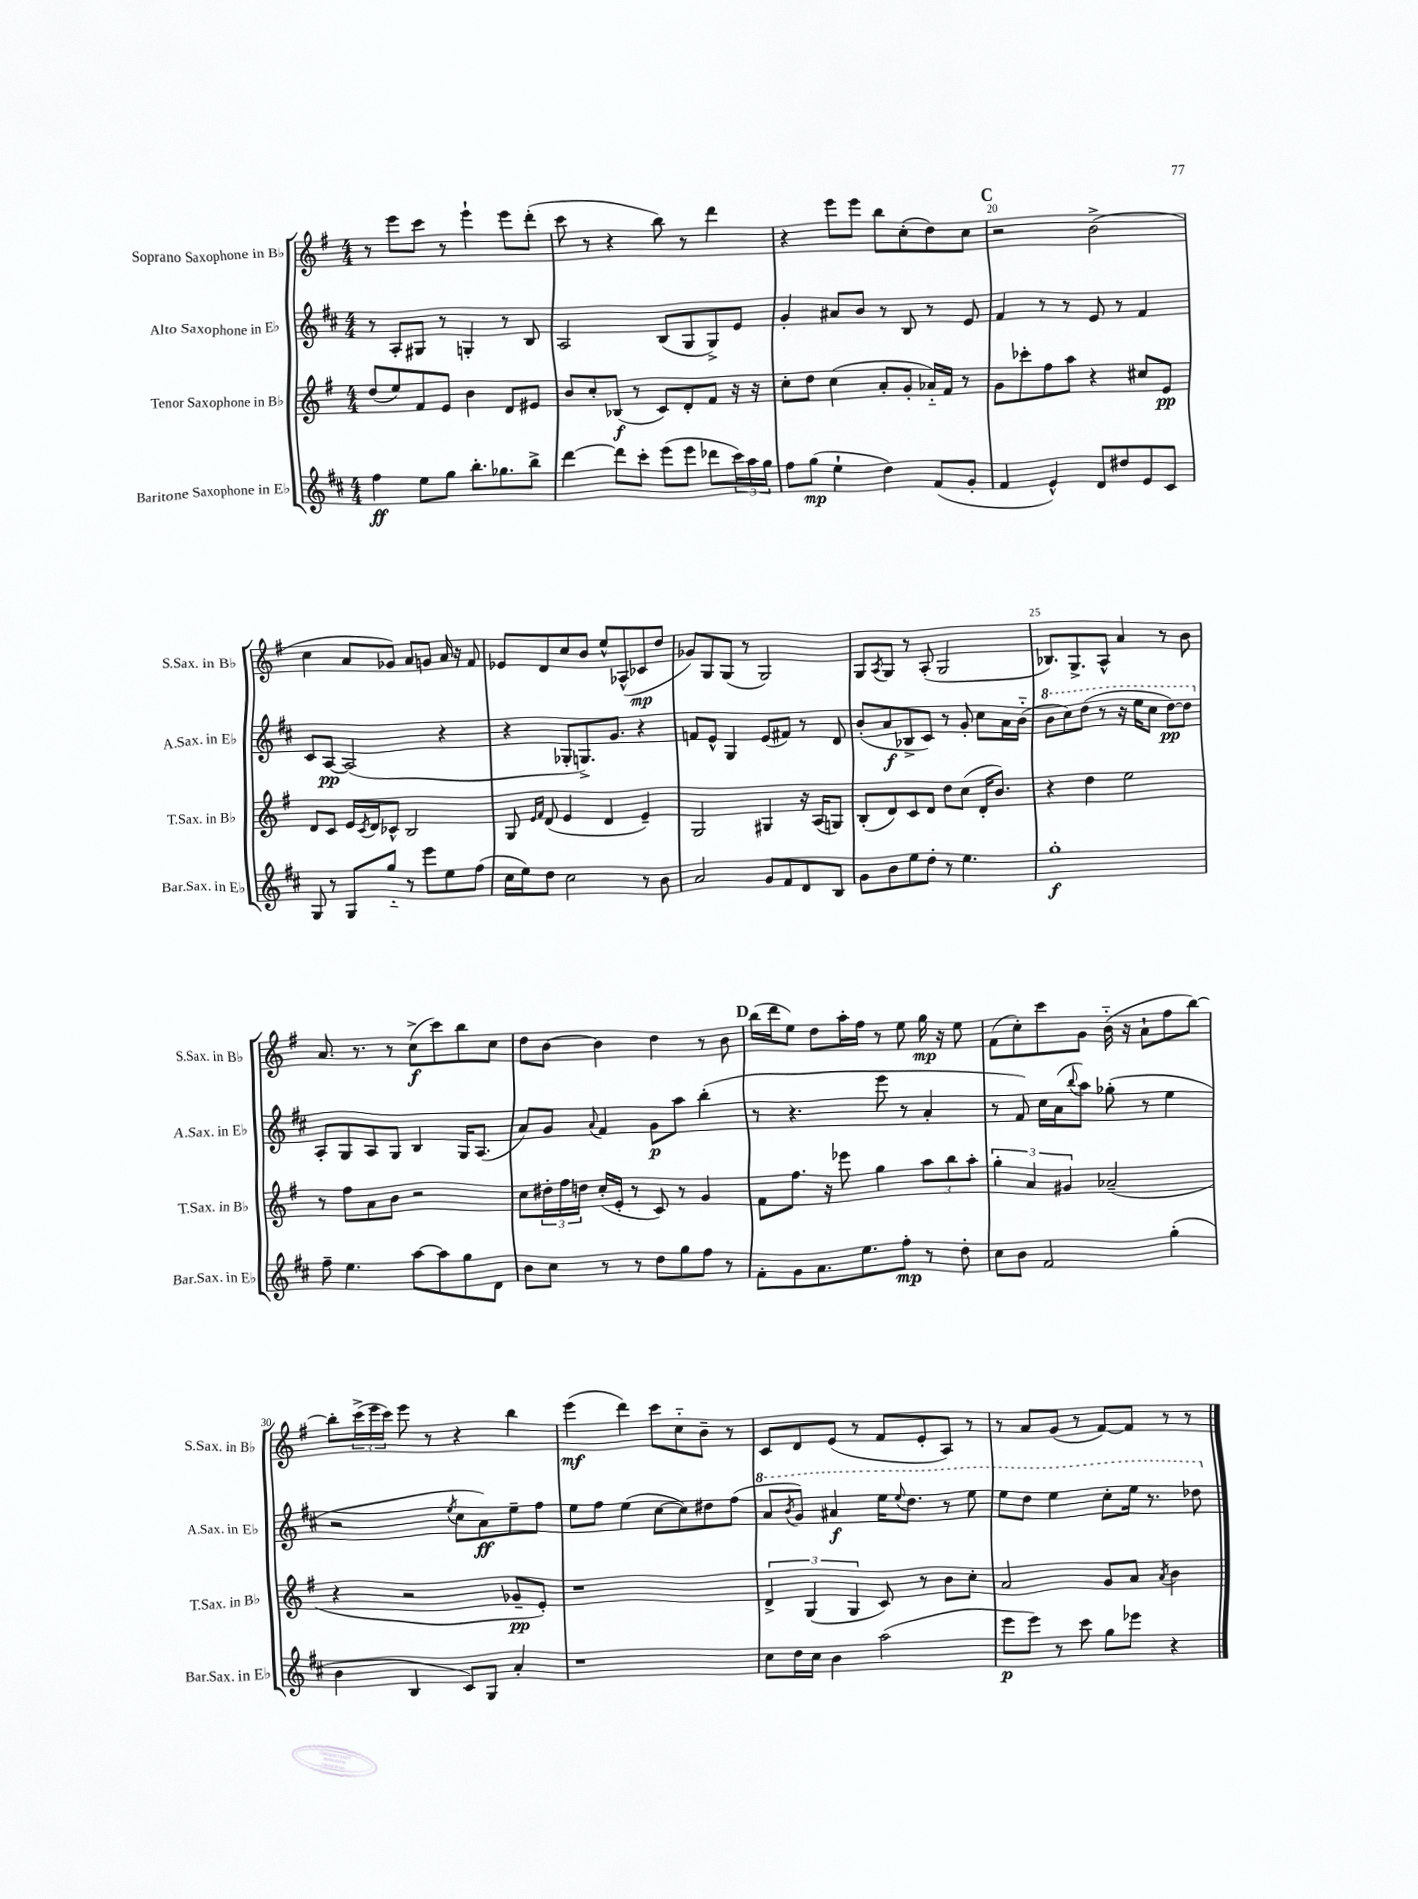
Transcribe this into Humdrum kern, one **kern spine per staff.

**kern	**kern	**kern	**kern
*staff4	*staff3	*staff2	*staff1
*clefG2	*clefG2	*clefG2	*clefG2
*k[f#c#]	*k[f#]	*k[f#c#]	*k[f#]
*M4/4	*M4/4	*M4/4	*M4/4
4ff#	(8dd	8r	8r
.	8ee)	8A'	8eee
8ee	8f#	8G#	8ccc
8gg	8e	8r	8r
8.bb'	4b	4G'	4eee`
8.gg-	.	.	.
.	8d	8r	8eee
8bb^	8e#	8B	(8ddd'
=	=	=	=
[4ddd	8b	2A	8ccc
.	8cc'	.	8r
8ddd]	(8B-	.	4r
8ccc#'	8r	.	.
(8eee	8c)	(8B	8bb)
8eee	8d'	8G	8r
8ddd-	8f#	8G^)	4ddd
24ccc#)	16r	8e	.
24aa	.	.	.
.	16r	.	.
24gg	.	.	.
=	=	=	=
8ff#	8cc'	4g'	4r
(8gg	8dd	.	.
4ee`	(4cc	8a#	8eee
.	.	8b	8eee
4dd)	8a'	8r	8bb
.	8g'	8B	(8cc'
(8f#	16a-'~)	8r	8dd)
.	16f#	.	.
8g'	8r	8e	8cc
=	=	=	=
4f#	8g	4f#	2r
.	8ccc-'	.	.
4e^^)	8ff#	8r	.
.	8aa	8r	.
8d	4r	8e	(2b^
8dd#	.	8r	.
8e	8cc#	4f#	.
8c#	8e	.	.
=	=	=	=
8G	8d	8c#	4cc
8r	8c	[8A	.
8G	16e	(2A]	8a
.	8qc	.	.
.	16d	.	.
8gg'~	8c-^^	.	8g-)
8r	2B	.	8a
8eee	.	.	8g
8ee	.	4r	16a
.	.	.	16r
(8ff#	.	.	8f#
=	=	=	=
16cc#	8G	4r	8e-
16ee)	.	.	.
.	16qqe	.	.
.	16qqf#	.	.
8dd	(8d	.	8d
2cc#	4e	8G-'	8cc
.	.	8.G^)	8b
.	4d	.	8ee^^
.	.	8.g	.
.	.	.	(8A-^^
8r	4e~)	4r	8c-
8b	.	.	8dd
=	=	=	=
2a	2G	8f	8g-)
.	.	8e^^	8G
.	.	4G	(8G
.	.	.	8r
8g	4G#	(8e	2G)
8f#	.	8f#)	.
8d	16r	8r	.
.	(16A	.	.
8B	8G)	8d	.
=	=	=	=
8g	(8B'	(8b'	8G
.	.	.	8qA
8b	8d)	8a	8G
8ee	8c	8B-^	8r
8dd'	8d	8c#)	(8A'
8r	8dd	8r	2G
4.ee	(8cc	8g'	.
.	16d'	8cc#	.
.	8.b)	.	.
.	.	16a	.
.	.	(16b'~	.
=	=	=	=
1gg'	4r	8bb	8.B-)
.	.	8ccc#)	.
.	.	.	8.G^
.	4dd	(8ddd	.
.	.	8r	8A^^
.	2ee	16r	4a
.	.	16eee	.
.	.	8ccc#	.
.	.	[8ddd)	8r
.	.	8ddd]	8b
=	=	=	=
8ff#~	8r	8A'	8.a
4.ee	8ff#	8G	.
.	.	.	8.r
.	8a	8A	.
.	8b	8G	8r
[8aa	2r	4B	(8cc^
8aa]	.	.	8ccc)
8gg	.	16G	8bb
.	.	(8.A	.
8d	.	.	8cc
=	=	=	=
8b	8cc	8a)	8dd
8cc#	24dd#'	8g	[8b
.	24ff#	.	.
.	24dd	.	.
.	.	8qqa	.
8r	(16cc'	4f#	4b]
.	16e'	.	.
8r	8r	.	.
8dd	8c)	8g	4dd
8gg	8r	8aa	.
8ff#	4g	(4bb'	8r
8r	.	.	8b
=	=	=	=
8f#'	8f#	8r	(16bb
.	.	.	16ddd
8g	8.ff#	4.r	8ee)
8.a	.	.	8dd
.	16r	.	.
.	8eee-	.	16aa'
8.ee	.	.	16ff#
.	4gg	8eee	8r
8ff#'	.	8r	8ee
8r	12aa	4a'	16gg
.	.	.	16r
.	12bb	.	.
8dd'	.	.	8ee
.	12aa'	.	.
=	=	=	=
8cc#	6gg'	8r	(8f#
8b	.	8f#)	8cc')
.	6a	.	.
2f#	.	16cc#	8ccc
.	.	(16a	.
.	6g#	.	.
.	.	8qqbb	.
.	.	8aa)	8g
.	(2a-~	(8gg-'	(16b'~
.	.	.	16r
.	.	8r	8a`
(4gg'	.	4ee	8ff#
.	.	.	[8bb)
=	=	=	=
4b	4r	2r	8bb']
.	.	.	(24ccc^
.	.	.	24eee
.	.	.	24ccc)
4B	2r	.	8eee
.	.	.	8r
.	.	8qee	.
8c#)	.	8cc#	4r
8G	.	8a)	.
4a'	8g-~	8ee~	4bb
.	8e')	8ff#	.
=	=	=	=
1r	1r	8ee	(4eee
.	.	8ff#	.
.	.	(4ee	4ddd)
.	.	[8cc#	8ccc
.	.	8cc#])	8cc'~
.	.	8dd#	8b~
.	.	(8ff#	8r
=	=	=	=
8cc#	6d^	8aa	8c
.	.	8qbb	.
16dd	.	8gg)	8d
.	(6G	.	.
16cc#	.	.	.
4b	.	4aa#	(8e
.	6G	.	.
.	.	.	8r
(2aa	8c)	16eee	8f#
.	.	8qqeee	.
.	.	8.ddd	.
.	8r	.	8e'
.	8b	8r	8A)
.	8cc'	8eee	8r
=	=	=	=
8eee	2a	8eee	8r
8eee)	.	8ddd	8a
8r	.	4eee	(8g
8ccc#	.	.	8r
8gg	8g	8ccc#'	[8f#)
8eee-	8a	16eee	8f#]
.	.	8.r	.
.	8qa	.	.
4r	4b	.	8r
.	.	8ddd-	8r
==	==	==	==
*-	*-	*-	*-
